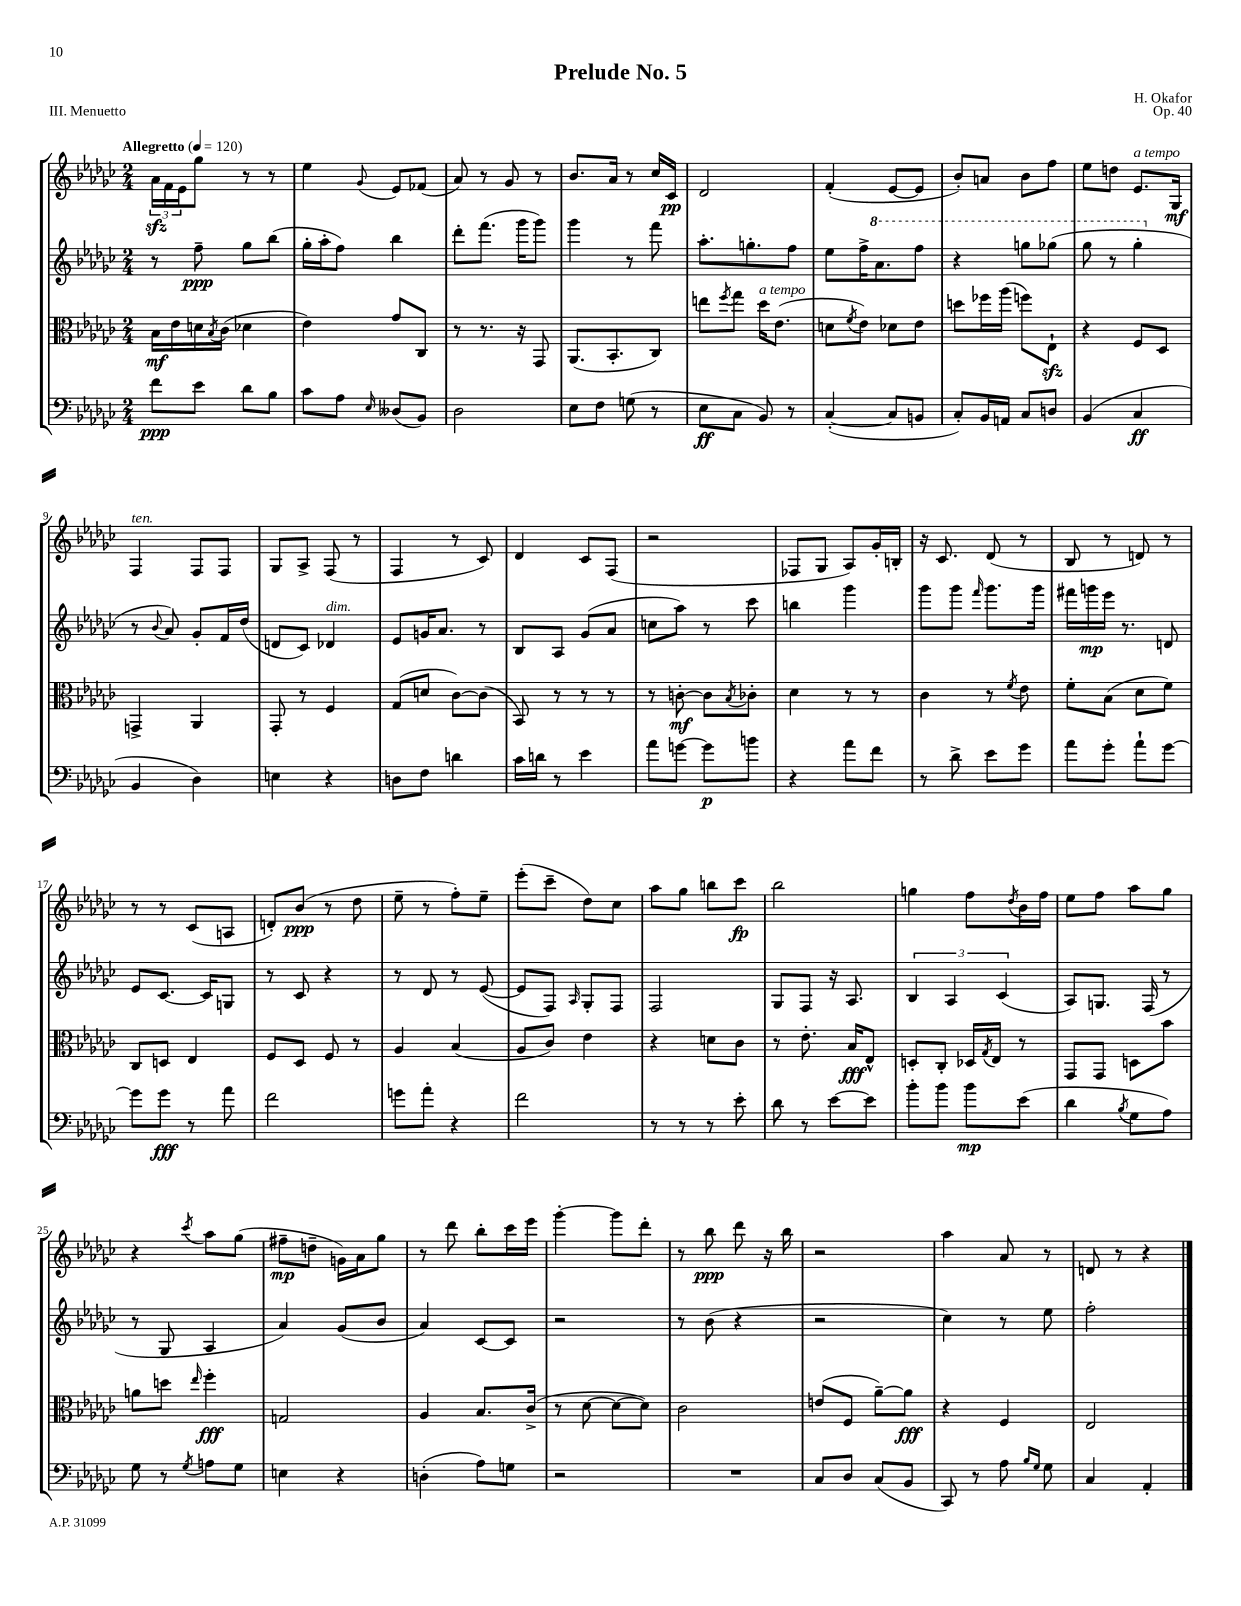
\header { title = "Prelude No. 5" composer = "H. Okafor" opus = "Op. 40" piece = "III. Menuetto" }
<<
\new StaffGroup <<
\new Staff = "s0" {
    \clef treble \key ges \major \numericTimeSignature \time 2/4 \tempo "Allegretto" 4 = 120
    \tuplet 3/2 { aes'16\sfz f'16 ees'16 } ges''8 r8 r8 |
    ees''4 \appoggiatura { ges'8 } ees'8 fes'8( |
    aes'8) r8 ges'8 r8 |
    bes'8. aes'16 r8 ces''16 ces'16\pp |
    des'2 |
    f'4-.( ees'8~ ees'8 |
    bes'8-.) a'8 bes'8 f''8 |
    ees''8 d''8 ees'8.^\markup { \italic "a tempo" } ges16\mf |
    f4^\markup { \italic "ten." } f8 f8 |
    ges8 aes8-> f8( r8 |
    f4 r8 ces'8) |
    des'4 ces'8 f8( |
    r2 |
    fes8 ges8 aes8) ges'16-. b16-. |
    r16 ces'8. des'8( r8 |
    bes8 r8 d'8) r8 |
    r8 r8 ces'8( a8 |
    d'8-.) bes'8\ppp( r8 des''8 |
    ees''8-- r8 f''8-.) ees''8-- |
    ees'''8-.( ces'''8-- des''8) ces''8 |
    aes''8 ges''8 b''8 ces'''8\fp |
    bes''2 |
    g''4 f''8 \acciaccatura { des''8 } bes'16 f''16 |
    ees''8 f''8 aes''8 ges''8 |
    r4 \acciaccatura { ces'''8 } aes''8 ges''8( |
    fis''8--\mp d''8-- g'16) aes'16 ges''8 |
    r8 des'''8 bes''8-. ces'''16 ees'''16 |
    ges'''4~-. ges'''8 des'''8-. |
    r8 bes''8\ppp des'''8 r16 bes''16 |
    r2 |
    aes''4 aes'8 r8 |
    d'8 r8 r4 \bar "|." |
}
\new Staff = "s1" {
    \clef treble \key ges \major \numericTimeSignature \time 2/4
    r8 f''8--\ppp ges''8 bes''8( |
    ges''16-. aes''16-. f''8) bes''4 |
    des'''8-. f'''8.( ges'''16 ges'''8) |
    ges'''4 r8 f'''8 |
    aes''8.-. g''8.-. f''8 |
    ees''8 f''16-> \ottava #1 aes''8. f'''8 |
    r4 g'''8 ges'''8( |
    ges'''8 r8 ges'''4-. \ottava #0 |
    r8 \appoggiatura { bes'8 } aes'8) ges'8-. f'16 des''16( |
    d'8 ces'8) des'4^\markup { \italic "dim." } |
    ees'8 g'16 aes'8. r8 |
    bes8 aes8 ges'8( aes'8 |
    c''8 aes''8) r8 ces'''8 |
    b''4 ges'''4 |
    ges'''8 ges'''8 \grace { f'''16 } ges'''8. ges'''16 |
    fis'''16 g'''16\mp ees'''16 r8. d'8 |
    ees'8 ces'8.~ ces'16 g8 |
    r8 ces'8 r4 |
    r8 des'8 r8 ees'8~( |
    ees'8 f8) \grace { aes16 } ges8-. f8 |
    f2 |
    ges8 f8 r16 aes8. |
    \tuplet 3/2 { bes4 aes4 ces'4( } |
    aes8) g8. f16( r8 |
    r8 ges8 aes4 |
    aes'4) ges'8( bes'8 |
    aes'4) ces'8~ ces'8 |
    r2 |
    r8 bes'8( r4 |
    r2 |
    ces''4) r8 ees''8 |
    f''2-. \bar "|." |
}
\new Staff = "s2" {
    \clef alto \key ges \major \numericTimeSignature \time 2/4
    bes16\mf ees'16 d'16 \acciaccatura { bes8 } ces'16( des'4 |
    ees'4) ges'8 ces8 |
    r8 r8. r16 ges,8 |
    aes,8.( bes,8.-. ces8) |
    e''8 \acciaccatura { f''8 } ges''8 des''16^\markup { \italic "a tempo" } ees'8.( |
    d'8 \acciaccatura { f'8 } ees'8) des'8 ees'8 |
    d''8 fes''16 aes''16( f''8) ees8-!\sfz |
    r4 f8 des8 |
    g,4-> aes,4 |
    ges,8-. r8 f4 |
    ges8( d'8 ces'8~) ces'8( |
    bes,8) r8 r8 r8 |
    r8 c'8~-.\mf c'8 \acciaccatura { bes8 } ces'8-. |
    des'4 r8 r8 |
    ces'4 r8 \acciaccatura { f'8 } ees'8 |
    f'8-. bes8( des'8 f'8) |
    ces8 d8 ees4 |
    f8 des8 f8 r8 |
    aes4 bes4( |
    aes8 ces'8) ees'4 |
    r4 d'8 ces'8 |
    r8 ees'8.-. bes16\fff ees8-^ |
    d8-. ces8-. des16 \acciaccatura { ges8 } ees16 r8 |
    ges,8 ges,8 d8 bes'8 |
    a'8 d''8 \grace { ees''16 } f''4-.\fff |
    g2 |
    aes4 bes8. ces'16->( |
    r8 des'8~ des'8~ des'8) |
    ces'2 |
    e'8( f8 aes'8~--) aes'8\fff |
    r4 f4 |
    ees2 \bar "|." |
}
\new Staff = "s3" {
    \clef bass \key ges \major \numericTimeSignature \time 2/4
    f'8\ppp ees'8 des'8 bes8 |
    ces'8 aes8 \grace { ees16 } deses8( bes,8) |
    des2 |
    ees8 f8 g8( r8 |
    ees8\ff ces8 bes,8) r8 |
    ces4~-.( ces8 b,8 |
    ces8-.) bes,16 a,16 ces8 d8 |
    bes,4( ces4\ff |
    bes,4 des4) |
    e4 r4 |
    d8 f8 d'4 |
    ces'16 d'16 r8 ees'4 |
    aes'8 g'8~ g'8\p b'8 |
    r4 aes'8 f'8 |
    r8 des'8-> ees'8 ges'8 |
    aes'8 ges'8-. aes'8-! ges'8~ |
    ges'8 ges'8\fff r8 aes'8 |
    f'2 |
    g'8 aes'8-. r4 |
    f'2 |
    r8 r8 r8 ees'8-. |
    des'8 r8 ees'8~ ees'8 |
    bes'8-. bes'8 bes'8\mp ees'8( |
    des'4 \acciaccatura { bes8 } ges8 aes8) |
    ges8 r8 \acciaccatura { ges8 } a8 ges8 |
    e4 r4 |
    d4-.( aes8) g8 |
    r2 |
    R2 |
    ces8 des8 ces8( bes,8 |
    ces,8) r8 aes8 \grace { bes16 ges16 } ges8 |
    ces4 aes,4-. \bar "|." |
}
>>
>>
